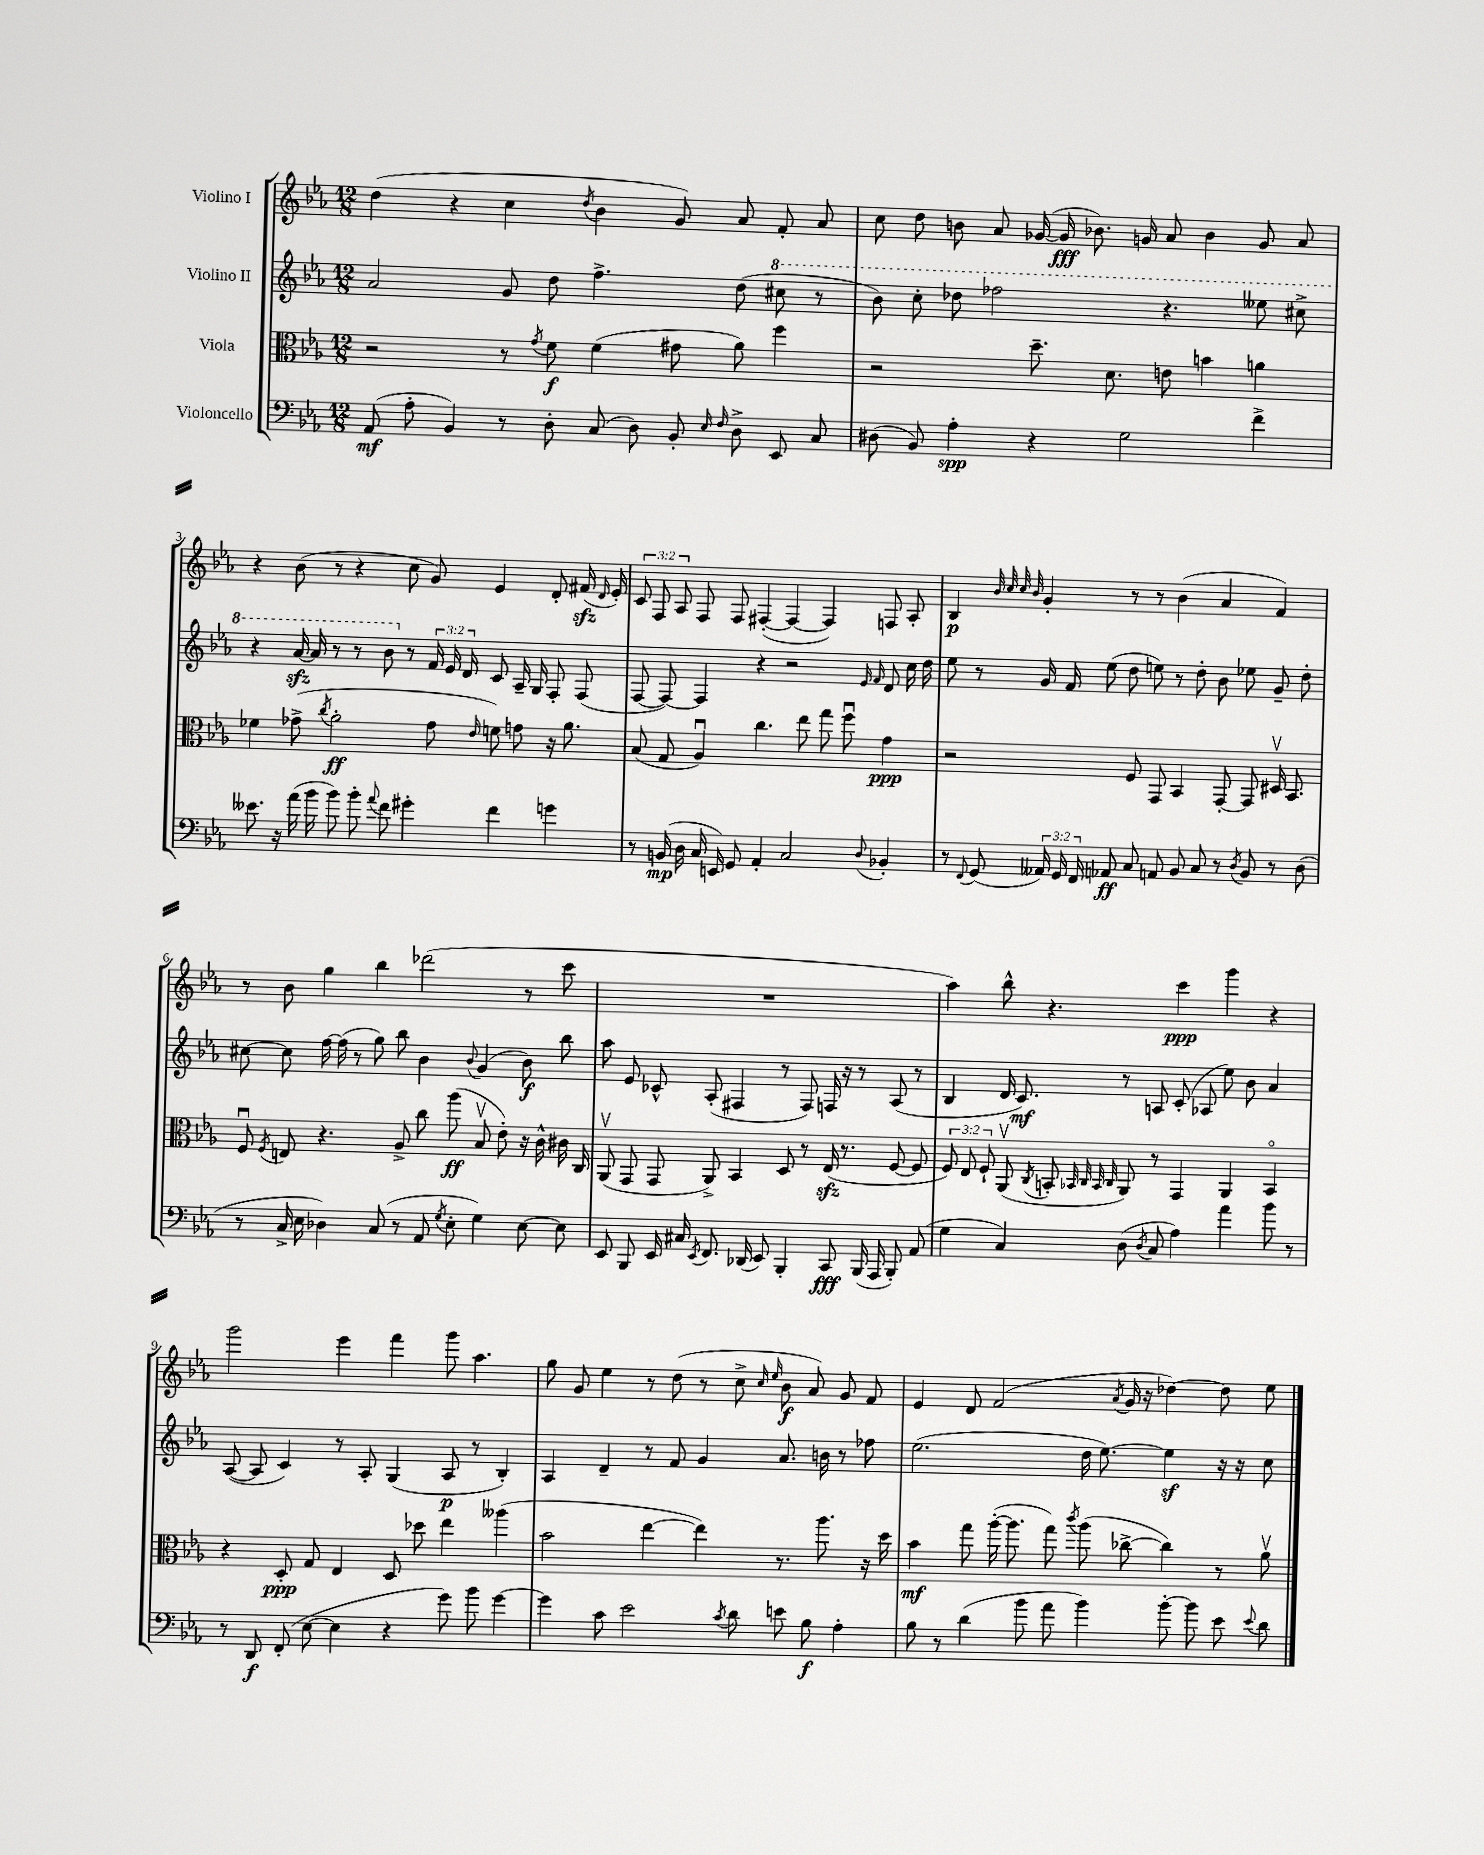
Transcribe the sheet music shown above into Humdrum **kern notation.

**kern	**kern	**kern	**kern
*staff4	*staff3	*staff2	*staff1
*clefF4	*clefC3	*clefG2	*clefG2
*k[b-e-a-]	*k[b-e-a-]	*k[b-e-a-]	*k[b-e-a-]
*M12/8	*M12/8	*M12/8	*M12/8
(8AA-	2r	2a-	(4dd
8A-'	.	.	.
4BB-)	.	.	4r
8r	8r	8g	4cc
.	8qg	.	.
8D'	8f	8dd	.
.	.	.	8qdd
(8C	(4f	4.ff^	4b-
8D)	.	.	.
8BB-'	8g#	.	8g)
16qqE-	.	.	.
16qqF	.	.	.
8D^	8a-)	(8dd	8a-
8EE-	4ff	8ccc#	8f'
8C	.	8r	8a-
=	=	=	=
(8D#	2r	8bb-)	8cc
8BB-)	.	8ccc'	8dd
4A-'	.	8ddd-	8b
.	.	2fff-	8a-
4r	8.dd~	.	([16g-
.	.	.	16g-]
.	.	.	8.b-)
.	8.d	.	.
2G	.	.	.
.	.	.	16g
.	8e	4.r	8a-
.	4b	.	4b-
4f^	4a	8eee--	8g
.	.	8ccc#^	8a-
=	=	=	=
8.e--	4f-	4r	4r
16r	.	.	.
(16a-	(8g-^	[16aa-	(8b-
16b-	.	16aa-]	.
.	8qcc	.	.
8b-)	2a-'	8r	8r
8b-'	.	8r	4r
8qqa-	.	.	.
8f	.	8bb-	.
4g#'	.	8r	8cc
.	8g-	24f	8g)
.	.	24e-	.
.	.	24d	.
.	16qqe-	.	.
4f	8f)	8c	4e-
.	8g	16A-~	.
.	.	16G	.
4g	16r	8F'	8d'
.	8.a-	.	.
.	.	(8F	(16f#
.	.	.	16qqd
.	.	.	16e-')
=	=	=	=
8r	(8B-	[8F	12c
.	.	.	12F
(16BB	8G	8F_)	.
.	.	.	12A-
16D	.	.	.
16C	4A-u)	4F]	8F
16EE)	.	.	.
8GG	.	.	8F
4AA-'	4.cc	4r	([4F#'
2C	.	2r	4F#_
.	8ee-	.	.
.	8gg	.	4F#])
.	8ffu	.	.
.	.	16qqe-	.
8qqD	.	16qqf	.
4BB-'	4g	8d	8F
.	.	16cc	8A-'
.	.	16dd	.
=	=	=	=
8r	2r	8ee-	4B-
8qqFF	.	.	.
(8GG	.	8r	.
.	.	.	32qqb-
.	.	.	32qqcc
.	.	.	32qqcc
.	.	.	32qqb-
24AA--)	.	16g	4g'
24GG	.	.	.
.	.	16f	.
24FF	.	.	.
8AA-	.	(8ee-	.
8C	8F	8dd	8r
8AA	8GG	8ee)	8r
8BB-	4BB-	8r	(4b-
8C	.	8dd'	.
8r	[8GG'	8b-	4a-
8qD	.	.	.
8BB-	8GG]	8ee-	.
8r	16D#v	8g~	4f)
.	8.BB-	.	.
(8D	.	8dd'	.
=	=	=	=
8r	8Fu	[8cc#	8r
.	8qF	.	.
16C^	8E	8cc#]	8b-
16E-	.	.	.
4D-)	4.r	[16ff	4gg
.	.	(16ff]	.
.	.	8r	.
(8C	.	8gg)	4bb-
8r	8A-^	8bb-	.
8AA-	8cc	4b-	(2ddd-
8qG	.	.	.
8E-'	(8aa-	.	.
.	.	8qqb-	.
4G)	8B-v	(4g	.
.	8e-')	.	.
[8E-	16r	8b-)	8r
.	16c^^	.	.
8E-]	16c#	8bb-	8ccc
.	16C	.	.
=	=	=	=
8EE-	(8AA-v	8aa-	1.r
8BBB-	8GG	8e-	.
16EE-	8GG	8c-^^	.
16C#	.	.	.
8qEE-	.	.	.
8.FF	8AA-^)	(8A-'	.
.	4BB-	4F#	.
(16DD-	.	.	.
8EE-)	.	.	.
4BBB-'	8D	8r	.
.	8r	8F#)	.
8CC	(16E-	16F	.
.	8.r	16r	.
(16BBB-	.	8r	.
16AAA-	.	.	.
8BBB-')	[8F	(8A-	.
(8AA-	8F]	8r	.
=	=	=	=
4G	12F)	4B-	4aa-)
.	12E-	.	.
.	12F`	.	.
4C)	(8AA-v	16d	8bb-^^
.	.	8.c)	.
.	8qC	.	.
.	8BB'	.	4.r
.	32qqBB-	.	.
.	32qqC	.	.
.	32qqBB-	.	.
.	32qqC	.	.
(8D	8AA-)	8r	.
8qD	.	.	.
8C	8r	8A	.
4A-)	4GG	(8c'	4ccc
.	.	8A-	.
4a-	4AA-	8ee-)	4ggg
.	.	8b-	.
8b-	4BB-o	4a-	4r
8r	.	.	.
=	=	=	=
8r	4r	([8A-	2ggg
8DD	.	8A-]	.
(8FF'	8D'	4c)	.
[8E-	8G	.	.
4E-]	4E-	8r	4eee-
.	.	8A-'	.
4r	8D	(4G	4fff
.	8dd-	.	.
8g)	4ee-	8A-	8ggg
8b-	.	8r	4.aa-
[4g	(4aa--	4B-')	.
=	=	=	=
4g]	2b-	4A-	8gg
.	.	.	8g
8c	.	4d~	4ee-
2e-	.	.	.
.	[4ee-	8r	8r
.	.	8f	(8dd
.	4ee-])	4g	8r
8qc	.	.	.
8d	.	.	8cc^
.	.	.	16qqcc
.	.	.	16qqee-
8e	8.r	8.a-	8b-
8B-	.	.	8a-)
.	8.aa-	16b	.
4A-'	.	8r	8g
.	16r	8ff-	8f
.	16dd	.	.
=	=	=	=
8B-	4b-	(2.ee-	4e-
8r	.	.	.
(4d	8gg	.	8d
.	([16aa-'	.	(2f
.	8.aa-]	.	.
8b-	.	.	.
8a-	8gg)	.	.
.	8qccc	.	.
4b-)	(8aa-	16dd	.
.	.	[8.ee-)	.
.	.	.	8qa-
.	[8cc-^	.	16g
.	.	.	16r
[8b-'	4cc-])	4ee-]	[4dd-)
8b-]	.	.	.
8e-	8r	16r	8dd-]
.	.	16r	.
8qqe-	.	.	.
8d	8a-v	8cc	8ee-
==	==	==	==
*-	*-	*-	*-
